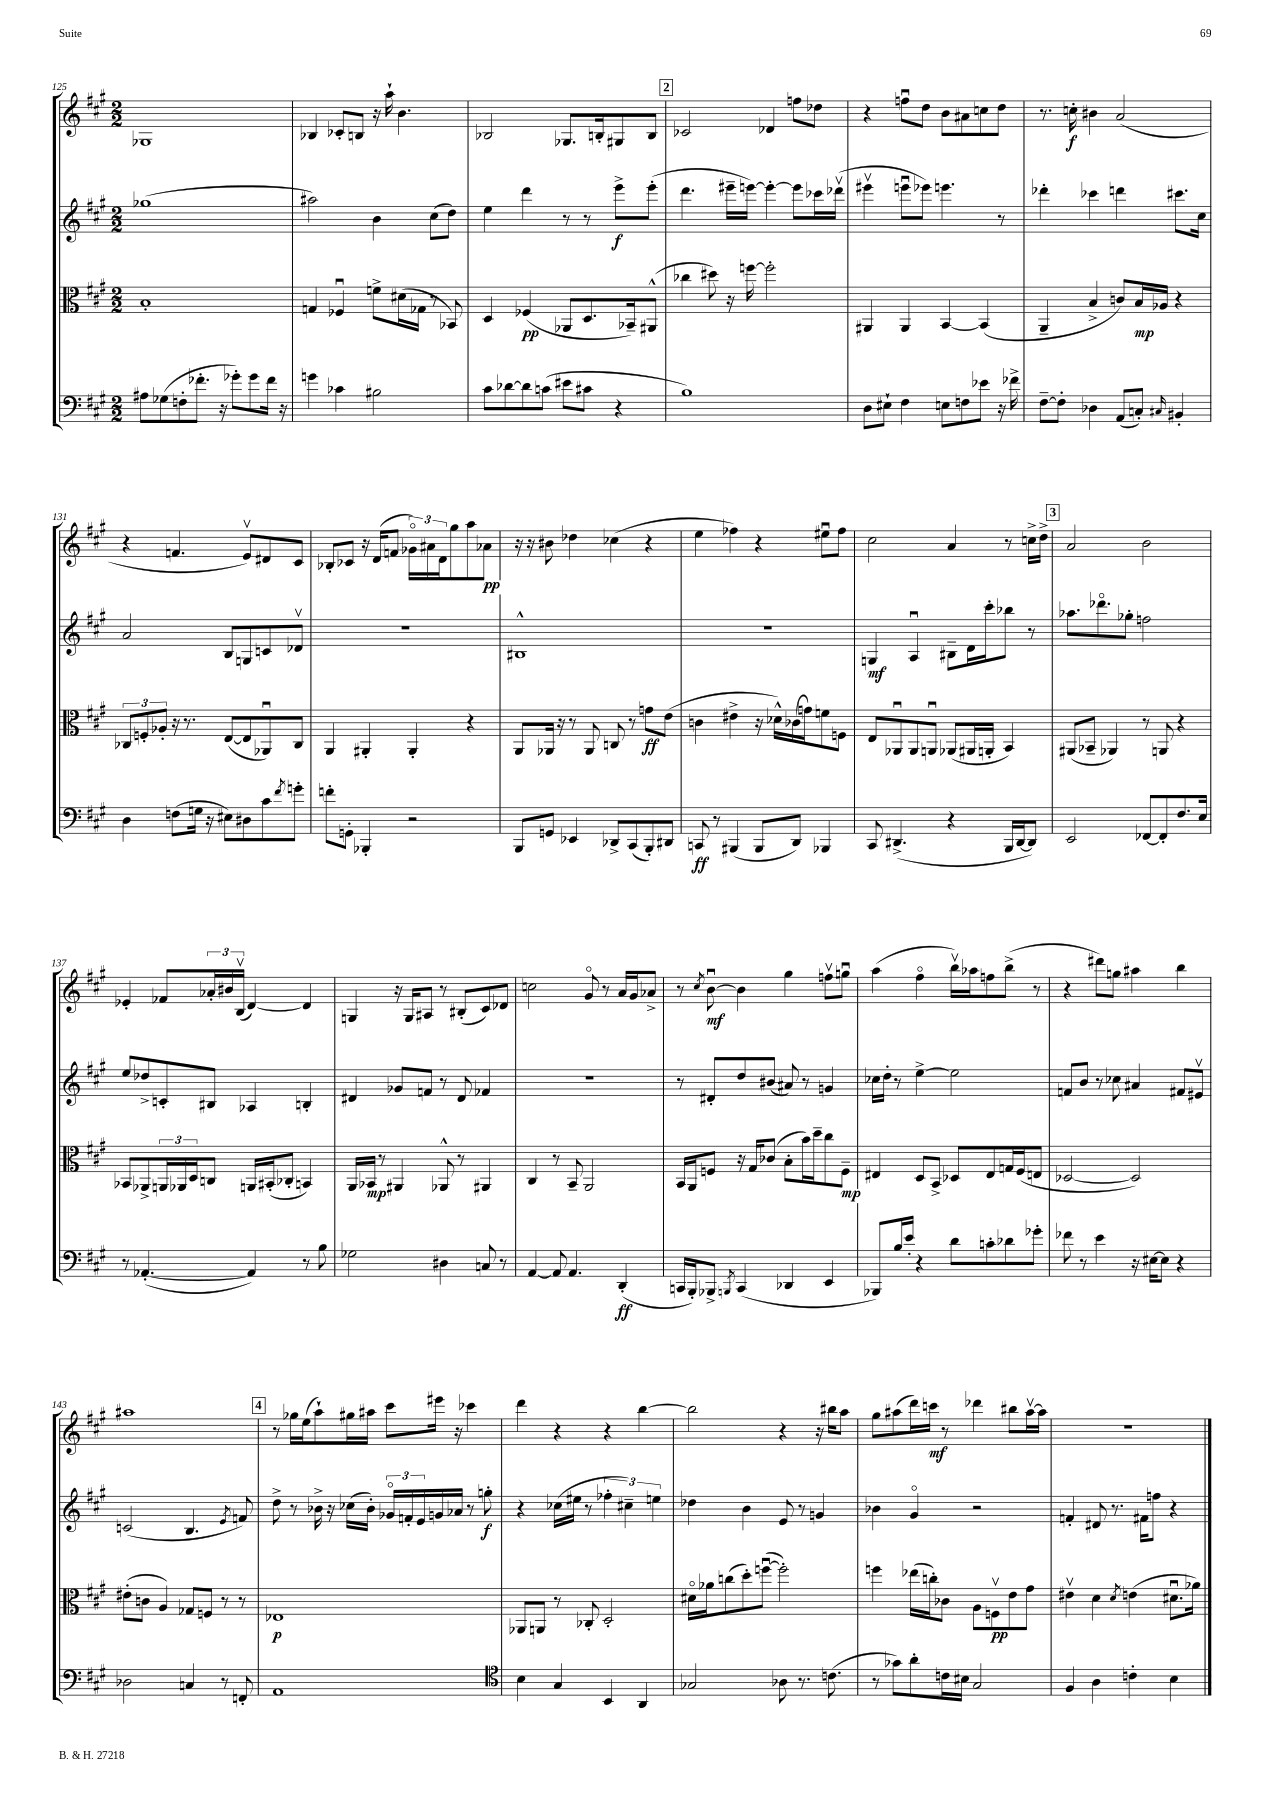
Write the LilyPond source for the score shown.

<<
\new StaffGroup <<
\new Staff = "s0" {
    \clef treble \key a \major \numericTimeSignature \time 2/2
    ges1 |
    bes4 ces'8-. b8 r16 a''16-! b'4. |
    bes2 ges8. b16-. gis8 b8 |
    \mark \markup { \box "2" } ces'2 des'4 f''8 des''8 |
    r4 f''8\downbow d''8 b'8 ais'8 c''8 d''8 |
    r8. c''16-.\f bis'4 a'2( |
    r4 f'4. e'8\upbow) dis'8 cis'8 |
    bes8-. ces'8 r16 d'16( f'8 \tuplet 3/2 { ges'16\flageolet) ais'16 d'16 } gis''8 a''8 aes'8\pp |
    r16 r16 bis'8 des''4 ces''4( r4 |
    e''4 fes''4) r4 eis''8\downbow fes''8 |
    cis''2 a'4 r8 c''16-> d''16-> |
    \mark \markup { \box "3" } a'2 b'2 |
    ees'4-. fes'8 \tuplet 3/2 { aes'16-. bis'16 b16\upbow( } d'4~) d'4 |
    g4 r16 g16 ais8 r8 bis8-.( cis'8) des'8 |
    c''2 gis'8\flageolet r8 a'16 gis'16 aes'8-> |
    r8 \acciaccatura { cis''8 } b'8~\downbow\mf b'4 gis''4 f''8\upbow g''8\downbow |
    a''4( fis''4\flageolet b''16\upbow) aes''16 f''8 b''8->( r8 |
    r4 dis'''8) g''8 ais''4 b''4 |
    ais''1 |
    \mark \markup { \box "4" } r8 ges''16 e''16( a''8-!) gis''16 ais''16 cis'''8 eis'''16 r16 ces'''4 |
    d'''4 r4 r4 b''4~ |
    b''2 r4 r16 bis''16 a''8 |
    gis''8 ais''8( d'''16) c'''16\mf r8 des'''4 bis''8 ais''16~\upbow ais''16 |
    R1 \bar "|." |
}
\new Staff = "s1" {
    \clef treble \key a \major \numericTimeSignature \time 2/2
    ges''1( |
    ais''2) b'4 cis''8( d''8) |
    e''4 d'''4 r8 r8 e'''8->\f e'''8-.( |
    \mark \markup { \box "2" } d'''4. eis'''16-- e'''16~) e'''4~-. e'''8 ces'''16 des'''16\upbow( |
    eis'''4\upbow e'''8\downbow ees'''8) e'''4. r8 |
    des'''4-. ces'''4 d'''4 cis'''8. cis''16 |
    a'2 b8 g8 c'8 des'8\upbow |
    R1 |
    bis1-^ |
    r1 |
    g4\mf a4\downbow bis8-- d'16 cis'''16-. bes''8 r8 |
    \mark \markup { \box "3" } aes''8. des'''8.\flageolet ges''8-. f''2 |
    e''8 des''8-> c'8-. bis8 aes4 b4-. |
    dis'4 ges'8 f'8 r8 dis'8 fes'4 |
    r1 |
    r8 dis'8-. d''8 bis'8( ais'8) r8 g'4 |
    ces''16 d''16-. r8 e''4~-> e''2 |
    f'8 b'8 r8 ces''8 ais'4 fis'8 eis'8\upbow |
    c'2( b4. \acciaccatura { e'8 } f'8) |
    \mark \markup { \box "4" } d''8-> r8 bes'16-> r16 ces''16( bes'16-.) \tuplet 3/2 { ges'16\flageolet f'16-. e'16 } g'16 aes'16 r8 g''8-.\f |
    r4 ces''16( eis''16 r8 \tuplet 3/2 { fes''4-. cis''4--) e''4 } |
    des''4 b'4 e'8 r8 g'4 |
    bes'4 gis'4\flageolet r2 |
    f'4-. dis'8 r8. fis'16 f''8 r4 \bar "|." |
}
\new Staff = "s2" {
    \clef alto \key a \major \numericTimeSignature \time 2/2
    b1-. |
    g4 fes4\downbow f'8-> dis'16( ges16 r8 bes,8) |
    d4 fes4\pp( aes,8 d8. bes,16--) ais,8-^( |
    \mark \markup { \box "2" } ces''4 dis''8) r16 f''16~ f''2-. |
    ais,4 ais,4 b,4~ b,4( |
    a,4-- b4-> c'8) b16\mp aes16 r4 |
    \tuplet 3/2 { ces8 f8-. aes8-. } r16 r8. e8~( e8 aes,8\downbow) ces8 |
    a,4 ais,4-. ais,4-. r4 |
    a,8 aes,16 r16 r8 aes,8 c8 r8 g'8\ff e'8( |
    c'4 eis'4-> r16 des'16-^) ces'16( g'16) f'8 f8 |
    e8 aes,8\downbow aes,8 a,8\downbow aes,8( ais,16 a,16-. b,4) |
    \mark \markup { \box "3" } ais,8( bes,8-- aes,4) r8 a,8 r4 |
    bes,8 aes,8-> \tuplet 3/2 { a,16 aes,16 d16 } c8 a,16 bis,16-.( ces8-. b,4) |
    a,16 bes,16\mp r8 ais,4 aes,8-^ r8 ais,4 |
    cis4 r8 b,8-- a,2 |
    b,16 a,16 f8 r16 gis16 ces'8( b8-. b'16) d''16-- cis''8 f8--\mp |
    eis4 d8 b,8-> des8 eis8 g16 fis16( e8 |
    des2~ des2) |
    eis'8-.( c'8 a4) ges8 f8 r8 r8 |
    \mark \markup { \box "4" } ees1\p |
    aes,8 a,8 r8 ces8-. d2-. |
    dis'16\flageolet aes'16 c''8( d''8-.) f''8~\downbow( f''2-.) |
    f''4 ees''16( c''16-.) ces'8 a8 f8\upbow\pp e'8 gis'8 |
    eis'4\upbow d'4 \acciaccatura { d'8 } e'4( dis'8.\downbow aes'16) \bar "|." |
}
\new Staff = "s3" {
    \clef bass \key a \major \numericTimeSignature \time 2/2
    ais8 ges8( f8-. fes'8.-. r16 ges'8-.) ges'8 fes'16 r16 |
    g'4 ces'4 bis2 |
    cis'8 des'8~ des'8 c'8( eis'8 cis'8 r4 |
    \mark \markup { \box "2" } b1) |
    d8 eis8-! fis4 e8 f8 ees'8 r16 fes'16-> |
    fis8~-- fis8-. des4 a,8( c8-.) \grace { cis16 } bis,4-. |
    d4 f8( g16 r16 eis8) dis8 cis'8 \acciaccatura { fis'8 } g'8-. |
    f'8-. g,8-. bes,,4-. r2 |
    b,,8 g,8 ees,4 des,8-> cis,8( b,,8-.) dis,8 |
    c,8\ff r8 bis,,4( bis,,8 d,8) bes,,4 |
    cis,8 dis,4.->( r4 b,,16 dis,16~ dis,8) |
    \mark \markup { \box "3" } e,2 fes,8~ fes,8-. fis8. e16 |
    r8 aes,4.~-.( aes,4) r8 b8 |
    ges2 dis4 c8 r8 |
    a,4~ a,8 a,4. d,4-.\ff( |
    c,16 b,,16-.) bes,,8-> \acciaccatura { b,,8 } c,4( des,4 e,4 |
    bes,,8) b16 e'16-. r4 d'8 c'8-. des'8 ges'8-. |
    fes'8 r8 e'4 r16 eis16~ eis8 r4 |
    des2 c4 r8 f,8-. |
    \mark \markup { \box "4" } a,1 |
    \clef tenor b4 gis4 b,4 a,4 |
    ges2 aes8 r8. c'8.( |
    r8 ges'8) a'8-. c'16 bis16 gis2 |
    fis4 a4 c'4-. b4 \bar "|." |
}
>>
>>
\layout { \context { \Score currentBarNumber = #125 } }
